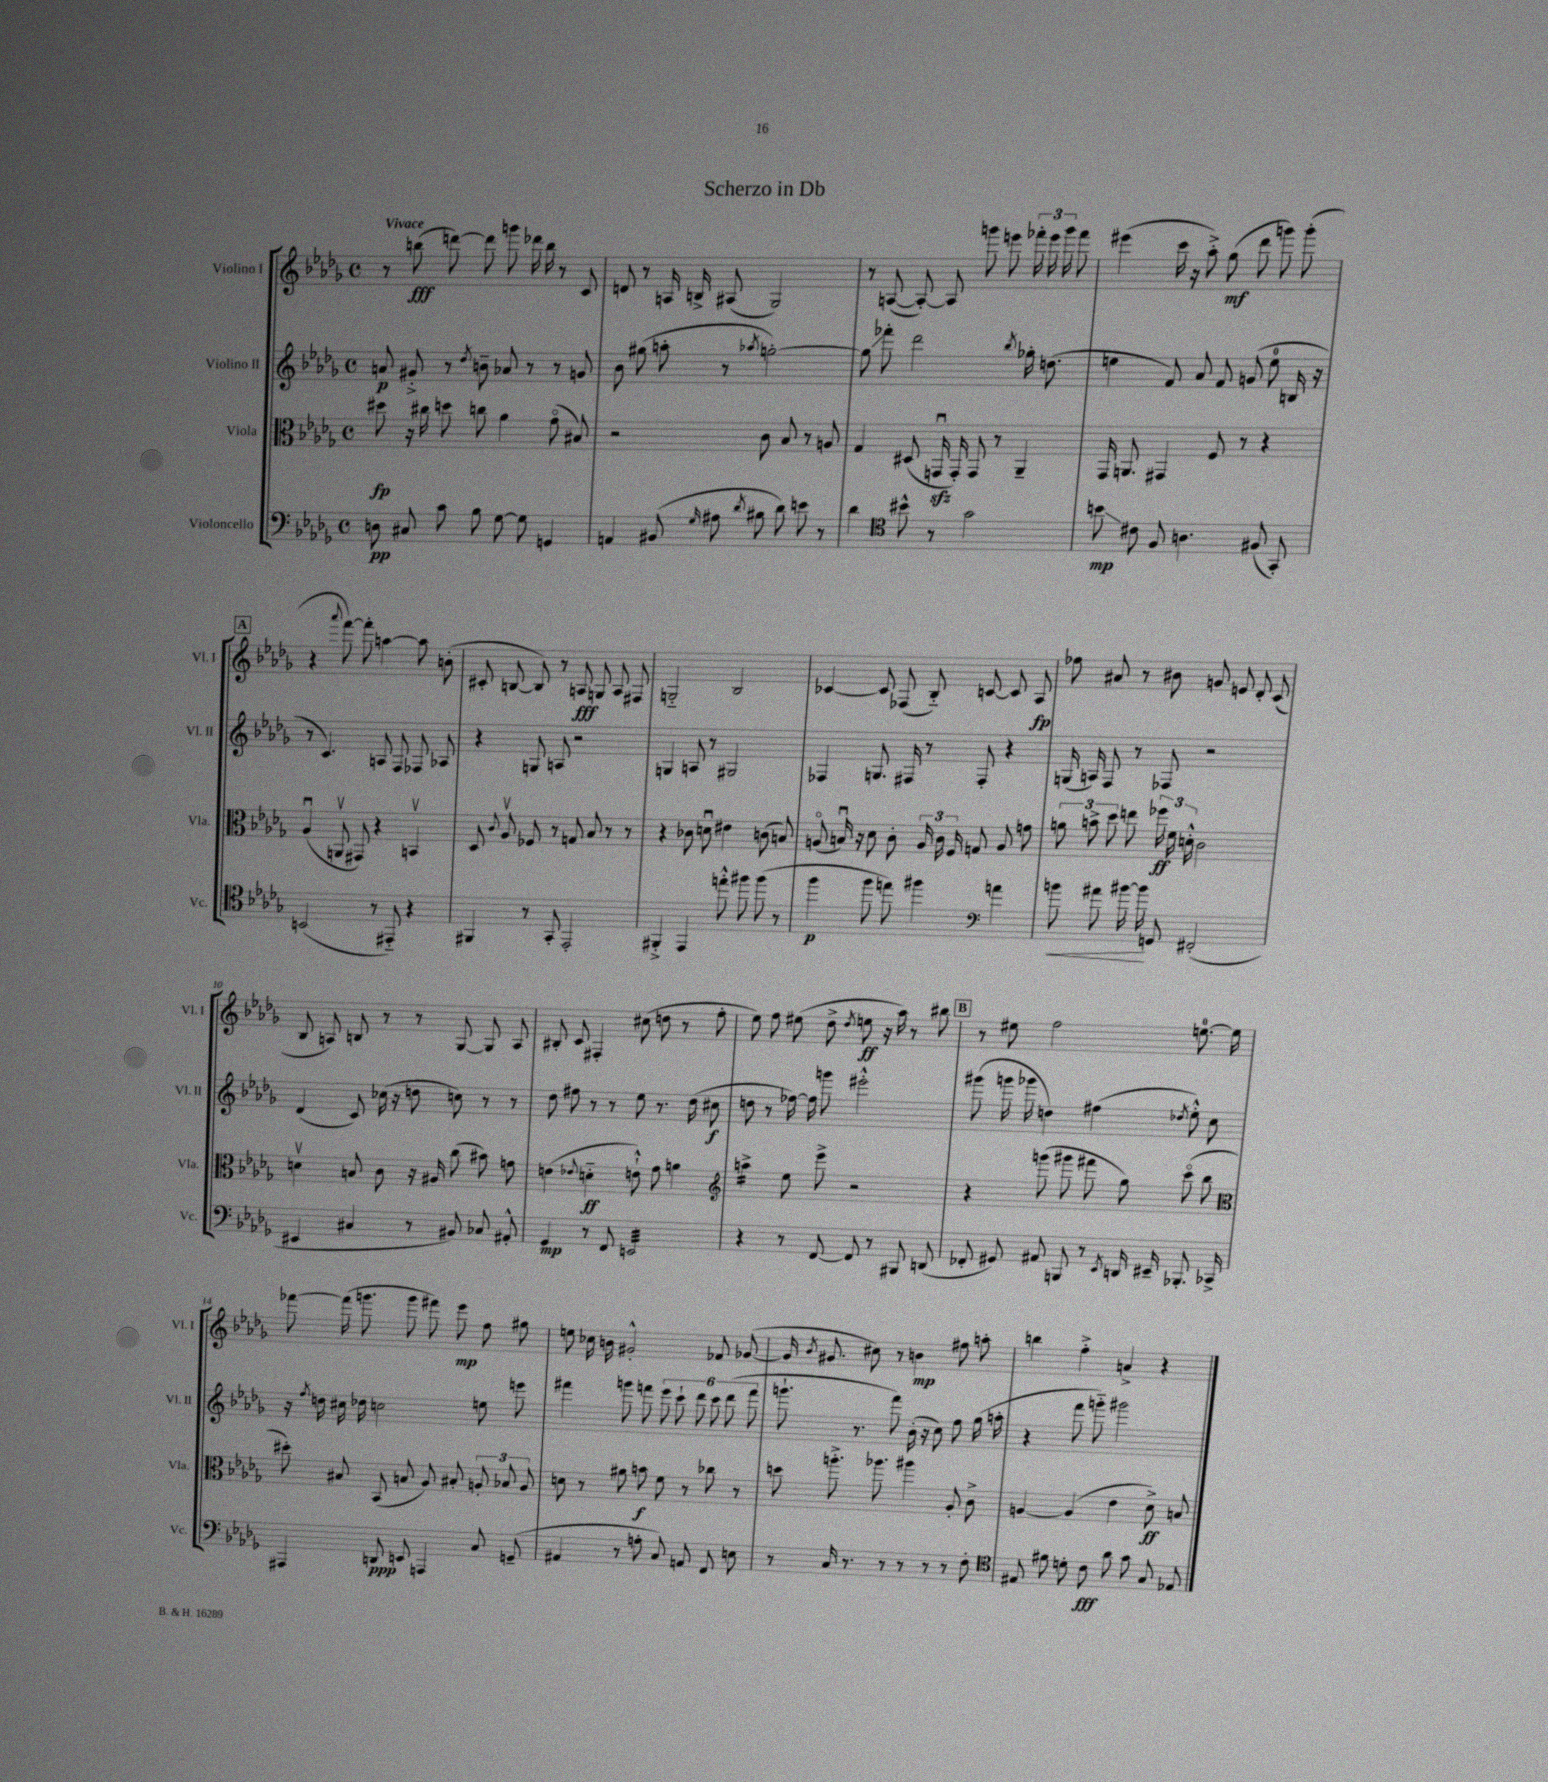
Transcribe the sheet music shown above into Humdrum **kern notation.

**kern	**kern	**kern	**kern
*staff4	*staff3	*staff2	*staff1
*clefF4	*clefC3	*clefG2	*clefG2
*k[b-e-a-d-g-]	*k[b-e-a-d-g-]	*k[b-e-a-d-g-]	*k[b-e-a-d-g-]
*M4/4	*M4/4	*M4/4	*M4/4
*met(c)	*met(c)	*met(c)	*met(c)
8D\	8dd#\	8a/	8r
8C#/	16r	8g#'^/	(8bb\
.	16cc#\	.	.
8c\	8dd\	8r	[8ddd\)
.	.	8qdd-/	.
8B-\	8cc\	8b~\	8ddd\]
[8G-\	4a-\	8a-/	8ggg\
8G-\]	.	8r	16ddd-\
.	.	.	16bb\
4GG/	(8g-o\	8r	8r
.	8B#/)	8g/	8c/
=	=	=	=
4AA/	2r	8b-\	8d/
.	.	(8gg#\	8r
(8BB#/	.	8aa'\	16A/
.	.	.	16B^/
16qqG-/	.	.	.
8A#\	.	8r	(8A#/
8qd-/	.	8qaa-/	.
8B#\	8c\	[2gg'\)	2G-/)
8d-\)	8B-/	.	.
8e\	8r	.	.
8r	8A/	.	.
=	=	=	=
4d-\	4G-/	8gg\]	8r
.	.	8fff-'\	([8A/
*clefC4	*	*	*
8b#^^\	(8D#/	2ddd-\	8A'/_)
8r	16GGu/	.	8A/]
.	16GG'/)	.	.
2g-\	8GG/	.	8ggg\
.	8r	.	8eee\
.	.	8qbb-/	.
.	4AA-~/	16gg-'\	24fff-'\
.	.	.	24eee\
.	.	(8.dd\	.
.	.	.	24ggg\
.	.	.	8fff-\
=	=	=	=
8b\	16GG-/	4ee\	(4eee#\
.	8.AA/	.	.
8c#\	.	.	.
8F/	4GG#/	8f/)	16ccc\
.	.	.	16r
4.A\	.	8a-/	8aa-'^\)
.	8F/	8f/	(8gg-\
.	8r	(8g/	8ddd-\
(8F#/	4r	8ee\	8ggg\)
8GG-'/)	.	16B/	(8ggg'\
.	.	16r	.
=	=	=	=
(2BB/	(4A-u/	8r	4r
.	.	4.c/)	.
.	.	.	8qqaaa-/
.	8AAv/	.	[8fff\)
.	8GG#/)	.	8fff'\]
8r	4r	8A/	[4aa\
8EE#'~/)	.	8F/	.
4r	4BBv/	8F-/	8aa\]
.	.	8A-/	(8b'\
=	=	=	=
4FF#/	8D-/	4r	8c#'/
.	8qqc/	.	.
.	8A-v/	.	[8B/
8r	8F-/	8G/	8B/])
8GG-'/	8r	8A/	8r
2EE-'/	8G/	2r	8A/
.	8B-/	.	8G/
.	8r	.	8A/
.	8r	.	8F#/
=	=	=	=
4FF#'^/	4r	4G/	2G'~/
4EE-/	8c-\	8A/	.
.	8du\	8r	.
8ee'^^\	4e#\	2G#/	2B-/
8ff#\	.	.	.
(8ff#\	(8c\	.	.
8r	8B/)	.	.
=	=	=	=
4ff\	(8Ao/	4F-/	[4c-/
.	16Bu/)	.	.
.	16r	.	.
8ff\	8d-\	8.G/	8c-/]
8ee\)	8c'\	.	(8F-/
.	.	16F#/	.
4ff#\	24A/	8r	8B-'~/)
.	24c\	.	.
.	24F/	.	.
.	8G/	8F#'/	[8c/
*clefF4	*	*	*
4a\	8A/	4r	8c/]
.	8g\	.	8A-/
=	=	=	=
8b\	12a\	(16G/	8ff-\
.	.	16A/)	.
.	12b^\	.	.
8a#\	.	8F/	8a#/
.	12dd-\	.	.
[16b#\	8ee\	8r	8r
16b#\]	.	.	.
8GG/	24ff-\	8F-/	8b#\
.	24f\	.	.
.	24d'^^\	.	.
(2FF#'/	2c\	2r	8g/
.	.	.	8e/
.	.	.	8d-'/
.	.	.	(8c/
=	=	=	=
4EE#/	4dv\	(4d-/	8B-/
.	.	.	8A/)
4C#/	8B/	8c/)	8B/
.	8c\	(16cc-\	8r
.	.	16r	.
8r	16r	8dd\	8r
.	16A#/	.	.
8BB#/)	(8cc\	8cc\)	[8G-/
8C-/	8b#\)	8r	8G-/]
8AA#'^^/	8g\	8r	8A/
=	=	=	=
4GG-/	(4e\	8dd-\	8B#'/
.	.	8ff#\	8c/
.	8qqe-/	.	.
8r	4d'~\	8r	4F#'/
8FF/	.	8r	.
2EE/	8e`^^\)	8ee-\	(8cc#\
.	8g-\	8.r	8dd\
.	4a\	.	8r
.	.	(16dd-\	.
.	.	8cc#\	8ff'\
=	=	=	=
*	*clefG2	*	*
4r	4aa^\	8dd\	8ee-\)
.	.	8r	8ff\
8r	8ee-\	[16ff-\)	(8ee#\
.	.	16ff-\]	.
[8FF/	8eee-^\	8ggg\	8dd-^\
.	.	.	8qdd-/
8FF/]	2r	2eee#'^^\	8ee\
8r	.	.	16r
.	.	.	16aa-\)
8BBB#/	.	.	8r
(8DD/	.	.	8bb#\
=	=	=	=
8FF-'/	4r	(8ggg#\	8r
8GG#/)	.	16ggg\	8ee#\
.	.	16ggg-\	.
8AA#/	(8ggg\	4dd\)	2ff\
8BBB/	8ggg#\	.	.
8r	8fff#\	(4ff#\	.
8qEE-/	.	.	.
16DD/	8gg-\)	.	.
16EE#~/	.	.	.
.	.	8qdd-/	.
8.BBB-'/	(8ccco\	8ee-'^^\)	[8.ee\
.	8bb-\	8cc\	.
16CC-^/	.	.	16ee\]
=	=	=	=
*	*clefC3	*	*
4AAA#/	8dd#'\)	16r	[8fff-\
.	.	8qff/	.
.	.	16dd\	.
.	8B#/	16cc#\	(16fff-\]
.	.	16dd-\	8.ggg\
8DD/	(8BB-/	2cc\	.
8EE/	8B/	.	8ggg\
4AAA/	8A-/)	.	8fff#\)
.	8B#'/	.	8eee-\
8C/	12A'/	8ee\	8ff\
.	12B-/	.	.
(8GG~/	.	8eee\	8gg#\
.	12A/	.	.
=	=	=	=
4AA#/	8d\	4fff#\	8ee\
.	8r	.	16cc-\
.	.	.	16b\
8r	8a#\	8ggg\	2g#'^^/
8A'\	8b\	8fff\	.
8C/)	8f\	12eee-\	.
.	.	12ccc`\	.
8AA/	8r	.	.
.	.	12ddd-\	.
8FF/	8cc-\	12ccc\	8f-/
.	.	(12ddd-\	.
8E\	8r	.	([8g-/
.	.	12fff\	.
=	=	=	=
8r	8dd\	8.ggg`\	16g-/]
.	.	.	8qb-/
.	.	.	8.g#/
16C/	8.aa'^\	.	.
8.r	.	8.r	.
.	.	.	8cc#\)
.	8.aa-\	.	.
8r	.	8fff\)	8r
8r	4aa#\	(16b-'\	4b\
.	.	16r	.
8r	.	8cc\)	.
8r	8A-'/	8ff\	8ff#\
8F'\	8c^\	(16gg-\	8aa'\
.	.	16aa'\	.
=	=	=	=
*clefC4	*	*	*
8E#/	[4A/	4r	4bb\
8f#\	.	.	.
8d'\	(4A/]	8fff\	4ff'^\
8c\	.	8ggg'~\)	.
8a-\	4e-\	2ggg#\	4a^/
8g-\	.	.	.
8G-/	8d-^\)	.	4r
8E-/	8B/	.	.
==	==	==	==
*-	*-	*-	*-
